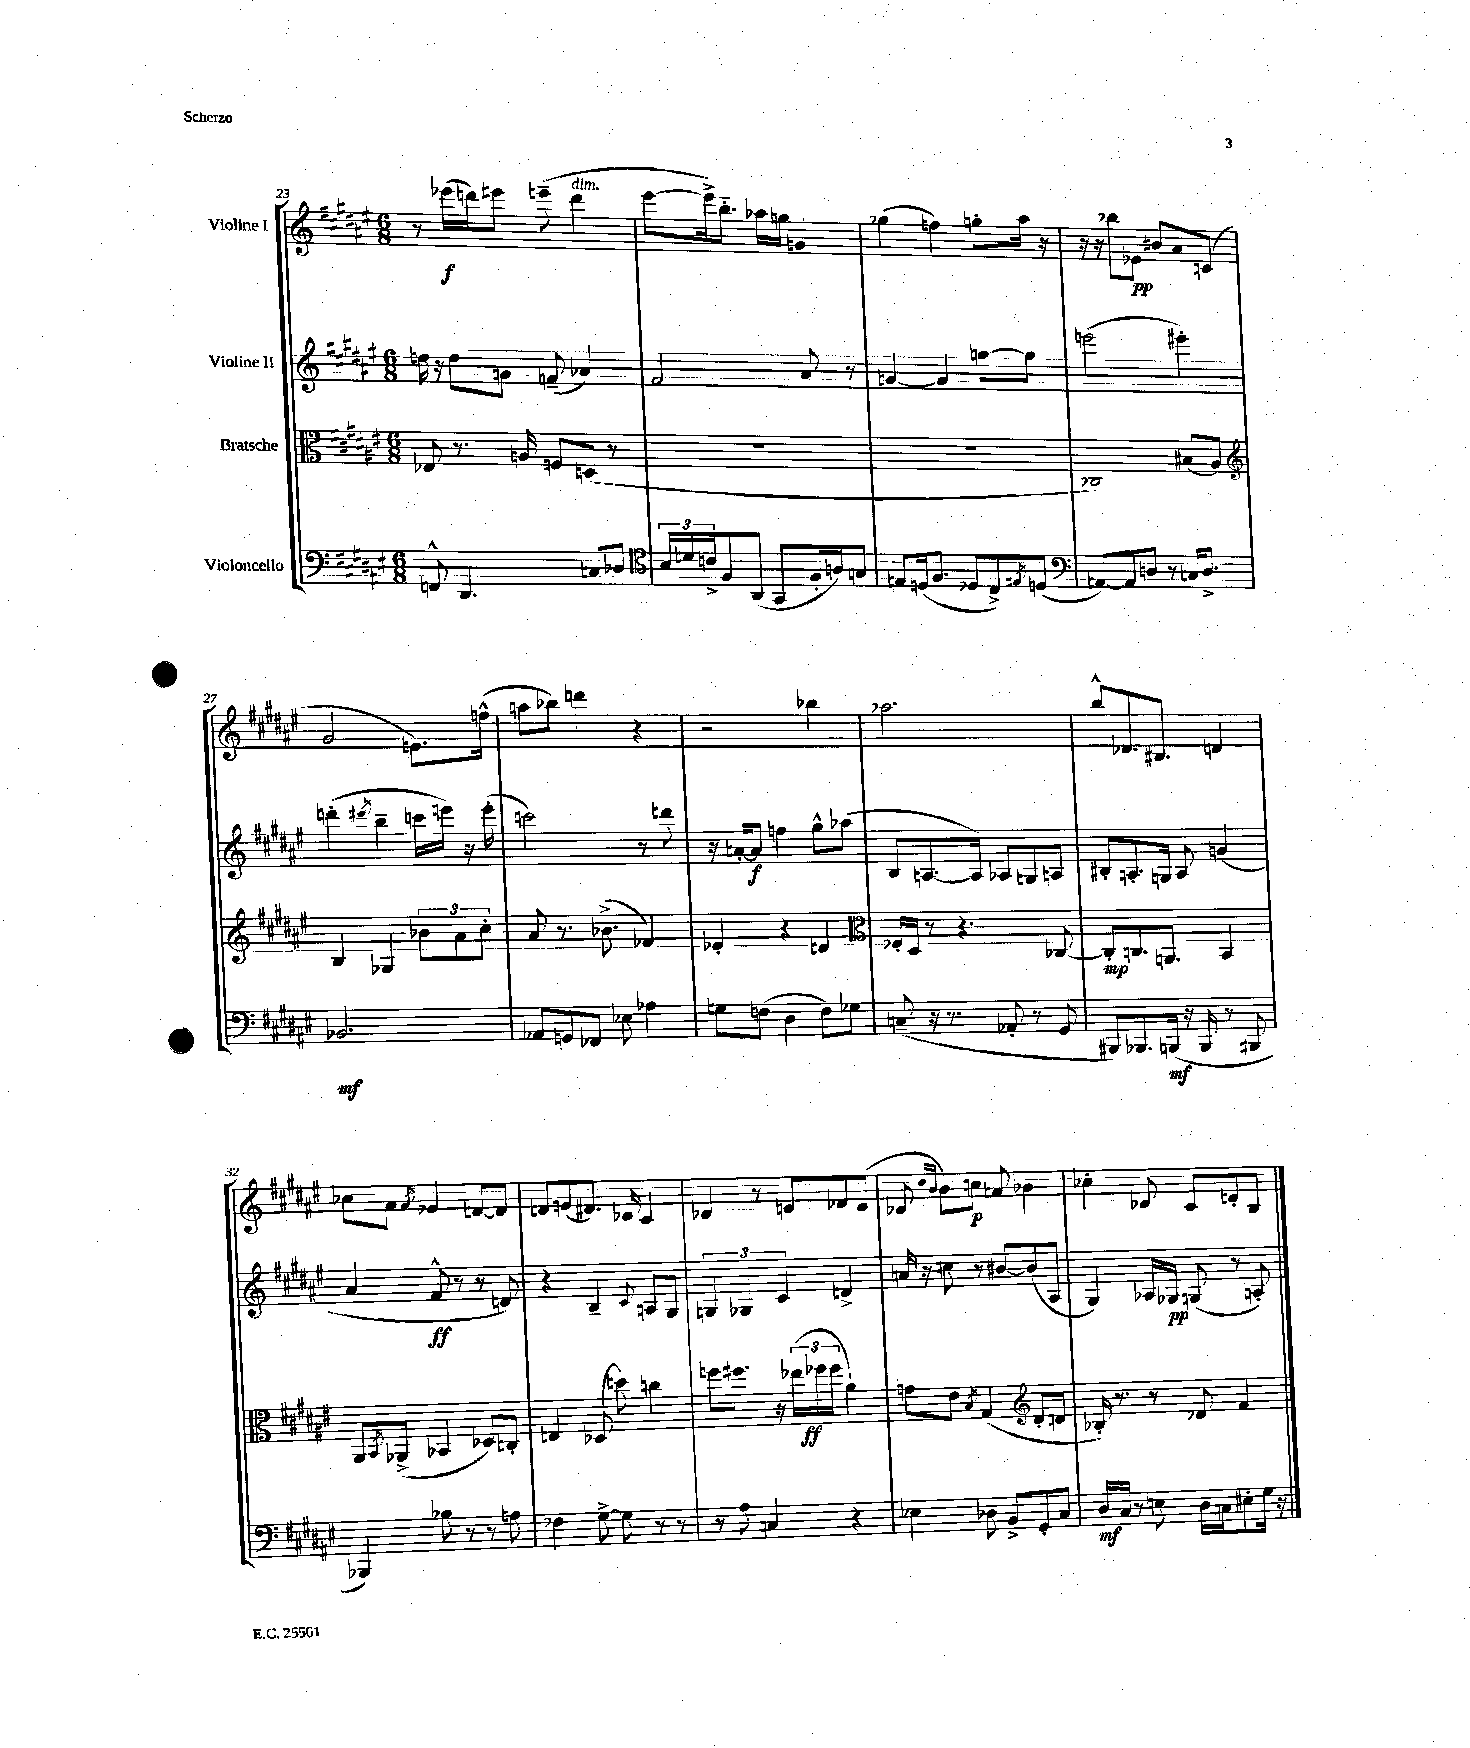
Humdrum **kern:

**kern	**dynam	**kern	**dynam	**kern	**dynam	**kern	**dynam
*part4	*part4	*part3	*part3	*part2	*part2	*part1	*part1
*staff4	*staff4	*staff3	*staff3	*staff2	*staff2	*staff1	*staff1
*I"Violoncello	*	*I"Bratsche	*	*I"Violine II	*	*I"Violine I	*
*clefF4	*	*clefC3	*	*clefG2	*	*clefG2	*
*k[f#c#g#d#a#e#]	*	*k[f#c#g#d#a#e#]	*	*k[f#c#g#d#a#e#]	*	*k[f#c#g#d#a#e#]	*
*M6/8	*	*M6/8	*	*M6/8	*	*M6/8	*
=23	=23	=23	=23	=23	=23	=23	=23
8FFn^^/	.	8E-X/	.	16ddn\	.	8r	.
.	.	.	.	16r	.	.	.
4.DD#/	.	8.r	.	8dd\L	.	(16eee-X\LL	f
.	.	.	.	.	.	16dddn\J)	.
.	.	.	.	8gn\J	.	8eee#X\J	.
.	.	16An/	.	.	.	.	.
.	.	8Fn/L	.	(8fn~/	.	(8eeen~\	.
!	!	!	!	!	!	!LO:TX:a:i:t=dim.	!
8Cn/L	.	(8Dn/J	.	4a-X/)	.	4ddd\	.
8D-X/J	.	8r	.	.	.	.	.
=24	=24	=24	=24	=24	=24	=24	=24
*clefC4	*	*	*	*	*	*	*
24B/LL	.	2.r	.	2f#/	.	[8eee#\L	.
24dn/	.	.	.	.	.	.	.
24cn^/J	.	.	.	.	.	.	.
8F#/	.	.	.	.	.	16eee#^\k])	.
.	.	.	.	.	.	8.bb\J	.
(8AA#/J	.	.	.	.	.	.	.
8GG#/L	.	.	.	.	.	16aa-X\LL	.
.	.	.	.	.	.	16ggn\JJ	.
16F#'/L	.	.	.	8a#/	.	4gn/	.
16An/J)	.	.	.	.	.	.	.
8Gn/J	.	.	.	8r	.	.	.
=25	=25	=25	=25	=25	=25	=25	=25
8En/L	.	2.r	.	[4gn/	.	(4gg-X\	.
(16Dn/k	.	.	.	.	.	.	.
8.F#/J	.	.	.	.	.	.	.
.	.	.	.	4g/]	.	4ffn\)	.
8D-X/L	.	.	.	.	.	.	.
8C#^/)	.	.	.	[8ggn\L	.	8ggn'\L	.
8qE#X/	.	.	.	.	.	.	.
(8Dn/J	.	.	.	8gg\J]	.	16aa#\Jk	.
.	.	.	.	.	.	16r	.
=26	=26	=26	=26	=26	=26	=26	=26
*clefF4	*	*	*	*	*	*	*
[8AAn/L)	.	2C-X/)	.	(2eeen\	.	16r	.
.	.	.	.	.	.	16r	.
8AA/]	.	.	.	.	.	8bb-X\L	.
8Dn/J	.	.	.	.	.	8e-X\J	pp
8r	.	.	.	.	.	8b#X/L	.
16Cn/KL	.	(8B#X/L	.	4eee#X'\)	.	8a#/	.
8.D^/J	.	.	.	.	.	.	.
.	.	8A#/J)	.	.	.	(8cn/J	.
!!LO:LB:g=z
=27	=27	=27	=27	=27	=27	=27	=27
*	*	*clefG2	*	*	*	*	*
2.BB-X/	mf	4B/	.	(4dddn'\	.	2g#/	.
.	.	.	.	8qddd#X/	.	.	.
.	.	4G-X/	.	4bb~\	.	.	.
.	.	12b-X\L	.	16cccn\LL	.	8.en\L)	.
.	.	.	.	16eeen\JJ)	.	.	.
.	.	12a#\	.	.	.	.	.
.	.	.	.	16r	.	.	.
.	.	12cc#'\J	.	.	.	.	.
.	.	.	.	(16eee'\	.	(16ffn^^\Jk	.
=28	=28	=28	=28	=28	=28	=28	=28
8AA-X/L	.	8a#/	.	2cccn\)	.	8aan\L	.
8GGn/	.	8.r	.	.	.	8bb-X\J)	.
8FF-X/J	.	.	.	.	.	4dddn\	.
.	.	(8.b-X^\	.	.	.	.	.
8E-X\	.	.	.	.	.	.	.
4A-X\	.	4f-X/)	.	8r	.	4r	.
.	.	.	.	8dddn\	.	.	.
=29	=29	=29	=29	=29	=29	=29	=29
8Gn\L	.	4e-X'/	.	16r	.	2r	.
.	.	.	.	[16an'/KL	.	.	.
(8Fn\J	.	.	.	8a/J]	f	.	.
4D#\	.	4r	.	4ffn\	.	.	.
8F\L)	.	4dn/	.	8gg#^^\L	.	4bb-X\	.
8G-X\J	.	.	.	(8aa-X\J	.	.	.
=30	=30	=30	=30	=30	=30	=30	=30
*	*	*clefC3	*	*	*	*	*
(8Cn~/	.	16F-X'/LL	.	8B/L	.	2.aa-X\	.
.	.	16D#/JJ	.	.	.	.	.
16r	.	8r	.	[8.An/	.	.	.
8.r	.	.	.	.	.	.	.
.	.	4.r	.	.	.	.	.
.	.	.	.	16A/Jk])	.	.	.
8AA-X'/	.	.	.	8A-X/L	.	.	.
8r	.	.	.	8Gn/	.	.	.
8GG#/	.	[8C-X/	.	8An/J	.	.	.
=31	=31	=31	=31	=31	=31	=31	=31
8BBB#X/L)	.	8C-'/L]	mp	8B#X'/L	.	8bb^^/L	.
8.BBB-X/	.	8.Cn/	.	8.An'/	.	8.d-X/	.
(16BBBn/Jk	mf	8.AAn/J	.	16Gn/Jk	.	8.B#X/J	.
16r	.	.	.	8A/	.	.	.
16BBB/	.	.	.	.	.	.	.
8r	.	4BB/	.	(4gn/	.	4dn/	.
8BBB#X/	.	.	.	.	.	.	.
!!LO:LB:g=z
=32	=32	=32	=32	=32	=32	=32	=32
4BBB-X/)	.	8AA#/L	.	4a#/	.	8cc-X\L	.
.	.	8qBB/	.	.	.	.	.
.	.	(8AA-X^/J	.	.	.	8a#\J	.
.	.	.	.	.	.	8qa#/	.
8B-X\	.	4BB-X/	.	8f#^^/	ff	4g-X/	.
8r	.	.	.	8r	.	.	.
8r	.	8D-X/L)	.	8r	.	[8fn/L	.
8An\	.	8Cn'/J	.	8dn/)	.	8f/J]	.
=33	=33	=33	=33	=33	=33	=33	=33
4F-X\	.	4En/	.	4r	.	8fn/L	.
.	.	.	.	.	.	(8gn/	.
[8G#^\	.	(8D-X/	.	4B~/	.	8.f#X/J)	.
8G#\]	.	8ddn\)	.	.	.	.	.
.	.	.	.	.	.	16d-X/	.
.	.	.	.	8qqc#/	.	.	.
8r	.	4ccn\	.	8An/L	.	4c#/	.
8r	.	.	.	8G#/J	.	.	.
=34	=34	=34	=34	=34	=34	=34	=34
8r	.	8ffn\L	.	6Gn/	.	4d-X/	.
8A#\	.	8.ff#X\J	.	.	.	.	.
.	.	.	.	6G-X/	.	.	.
4Cn/	.	.	.	.	.	8r	.
.	.	16r	.	.	.	.	.
.	.	.	.	6c#/	.	.	.
.	.	(24ee-X\LL	.	.	.	8en/L	.
.	.	24ff-X\	ff	.	.	.	.
.	.	24ff-\JJ	.	.	.	.	.
4r	.	4a#\)	.	4dn^/	.	8f-X/	.
.	.	.	.	.	.	(8e/J	.
=35	=35	=35	=35	=35	=35	=35	=35
4E-X\	.	8gn\L	.	16an/	.	8d-X/	.
.	.	.	.	16r	.	.	.
.	.	.	.	.	.	16qqdd#/LL	.
.	.	.	.	.	.	16qqb/JJ	.
.	.	8e#\J	.	8ccn\	.	8b\L)	.
.	.	8qB/	.	.	.	.	.
8D-X\	.	(4G#/	.	8r	.	8ccn\J	p
8BB^/L	.	.	.	[8b#X/L	.	8an/	.
*	*	*clefG2	*	*	*	*	*
8GG#'/	.	8d#'/L	.	(8b#/]	.	4b-X\	.
8C#/J	.	8dn/J	.	8A#/J	.	.	.
=36	=36	=36	=36	=36	=36	=36	=36
16D#/LL	mf	16B-X'/)	.	4G#/)	.	4cc-X'\	.
16C#/JJ	.	8.r	.	.	.	.	.
8r	.	.	.	.	.	.	.
8En\	.	8r	.	16A-X/LL	.	8d-X/	.
.	.	.	.	16G-X/JJ	pp	.	.
16D#\LL	.	8d-X/	.	(8Gn/	.	8c#/L	.
16Cn\J	.	.	.	.	.	.	.
8E#X'\	.	4f#/	.	8r	.	8en'/	.
16G#\Jk	.	.	.	8An'/)	.	8B/J	.
16r	.	.	.	.	.	.	.
==	==	==	==	==	==	==	==
*-	*-	*-	*-	*-	*-	*-	*-
